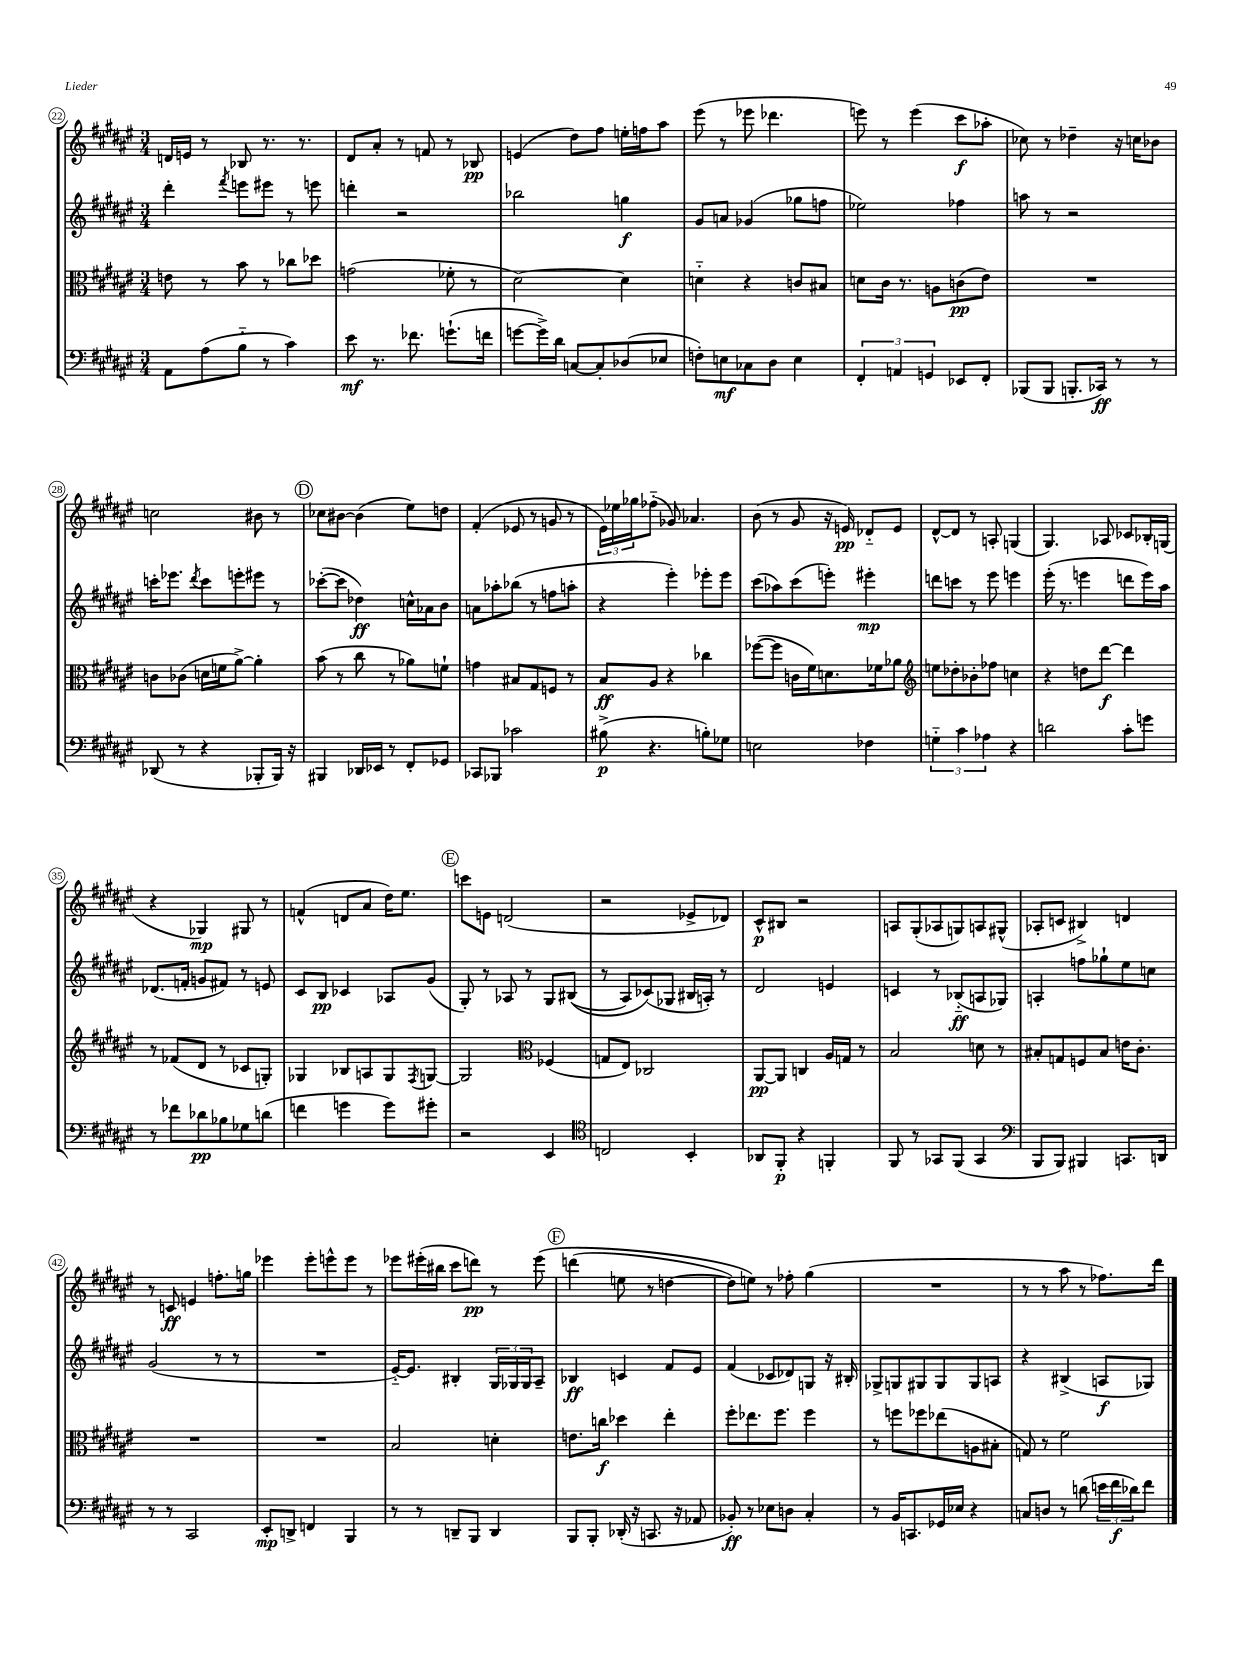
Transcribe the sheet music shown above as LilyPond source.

<<
\new StaffGroup <<
\new Staff = "s0" {
    \clef treble \key fis \major \numericTimeSignature \time 3/4
    d'16 e'16 r8 bes8 r8. r8. |
    dis'8 ais'8-. r8 f'8 r8 bes8\pp |
    e'4( dis''8) fis''8 e''16-. f''16 ais''8 |
    eis'''8( r8 ees'''8 des'''4. |
    e'''8) r8 e'''4( cis'''8\f aes''8-. |
    ces''8) r8 des''4-- r16 c''16 bes'8 |
    c''2 bis'8 r8 |
    \mark \markup { \circle "D" } ces''8 bis'8~ bis'4( eis''8) d''8 |
    fis'4-.( ees'8 r8 g'8 r8 |
    \tuplet 3/2 { eis'16) ees''16 ges''16 } fes''8-_( ges'8) aes'4. |
    b'8( r8 gis'8 r16 e'16\pp) des'8-_ e'8 |
    dis'8~-^ dis'8 r8 a8-. g4( |
    gis4.) aes8 ces'8 bes16-. g16( |
    r4 ges4\mp) gis8 r8 |
    f'4-^( d'8 ais'8 dis''16) eis''8. |
    \mark \markup { \circle "E" } c'''8 e'8 d'2( |
    r2 ees'8-> des'8) |
    cis'8-^\p bis8 r2 |
    a8 gis8-.( aes8 g8) a8 gis8-^( |
    aes8-. c'8 bis4->) d'4 |
    r8 c'8\ff e'4 f''8.-. g''16 |
    ees'''4 ees'''8-. e'''8-^ e'''8 r8 |
    ees'''8 eis'''16-.( bis''16 cis'''8 d'''8\pp) r8 eis'''8\( |
    \mark \markup { \circle "F" } d'''4( e''8 r8 d''4~ |
    d''8) e''8\) r8 fes''8-. gis''4( |
    R2. |
    r8 r8 ais''8 r8 fes''8.) dis'''16 \bar "|." |
}
\new Staff = "s1" {
    \clef treble \key fis \major \numericTimeSignature \time 3/4
    dis'''4-. \acciaccatura { fis'''8 } e'''8 eis'''8 r8 e'''8 |
    d'''4-. r2 |
    bes''2 g''4\f |
    gis'8 a'8 ges'4( ges''8 f''8 |
    ees''2) fes''4 |
    a''8 r8 r2 |
    c'''16-. ees'''8. \acciaccatura { dis'''8 } c'''8 e'''8-. eis'''8 r8 |
    \mark \markup { \circle "D" } ces'''8~-.( ces'''8 des''4\ff) c''16-^ aes'16 b'8 |
    a'8 aes''8-. bes''8( r8 f''8 a''8-. |
    r4 eis'''4-.) ees'''8-. ees'''8 |
    cis'''8( aes''8) cis'''8( e'''8-.) eis'''4-.\mp |
    d'''8 c'''8 r8 eis'''8 e'''4 |
    eis'''16-.( r8. e'''4 d'''8 e'''16) ais''16 |
    des'8.( f'16-. g'8 fis'8) r8 e'8 |
    cis'8 b8\pp ces'4 aes8 gis'8( |
    \mark \markup { \circle "E" } gis8-.) r8 aes8 r8 gis8 bis8(\( |
    r8 ais8) ces'8(\) ges8 bis16 a16-.) r8 |
    dis'2 e'4 |
    c'4 r8 bes8-_\ff( a8 ges8) |
    a4-. f''8 ges''8-! eis''8 c''8 |
    gis'2( r8 r8 |
    R2. |
    eis'16~-_) eis'8. bis4-. \tuplet 3/2 { gis16 ges16 ges16 } ais8-- |
    \mark \markup { \circle "F" } bes4\ff c'4 fis'8 eis'8 |
    fis'4( ces'8 des'8) g8 r16 bis16-. |
    ges8-> g8 gis8 gis8 gis8 a8 |
    r4 bis4->( a8\f ges8) \bar "|." |
}
\new Staff = "s2" {
    \clef alto \key fis \major \numericTimeSignature \time 3/4
    e'8 r8 b'8 r8 ces''8 des''8 |
    g'2( fes'8-. r8 |
    dis'2~) dis'4 |
    d'4-_ r4 c'8 bis8 |
    d'8 cis'16 r8. a8 c'8\pp( eis'8) |
    R2. |
    c'8 ces'8( d'16 f'16 ais'8~->) ais'4-. |
    \mark \markup { \circle "D" } b'8( r8 cis''8 r8 aes'8) f'8-! |
    g'4 bis8 gis8 f8 r8 |
    b8\ff ais8 r4 ces''4 |
    fes''8~( fes''8 c'16 fis'16) d'8. fes'16 aes'8 |
    \clef treble e''8 des''8-. bes'8-. fes''8 c''4 |
    r4 d''8 dis'''8~\f dis'''4 |
    r8 fes'8( dis'8 r8 ces'8 g8-.) |
    ges4 bes8 a8 ges8 \acciaccatura { fis8 } g8~ |
    \mark \markup { \circle "E" } g2 \clef alto fes4( |
    g8 eis8) ces2 |
    ais,8~\pp ais,8 c4 ais16 g16 r8 |
    b2 d'8 r8 |
    bis8-. g8 f8 bis8 e'16 cis'8.-. |
    R2. |
    R2. |
    b2 d'4-. |
    \mark \markup { \circle "F" } e'8. c''16\f des''4 eis''4-. |
    fis''8-. ees''8. fis''8. fis''4 |
    r8 f''8 fes''8 ees''8( a8 bis8-. |
    g8) r8 fis'2 \bar "|." |
}
\new Staff = "s3" {
    \clef bass \key fis \major \numericTimeSignature \time 3/4
    ais,8 ais8( b8-_ r8 cis'4) |
    eis'8\mf r8. fes'8. g'8.-!( f'16 |
    g'8~ g'16->) dis'16 c8~ c8-. des8( ees8 |
    f8-.) e8\mf ces8 dis8 e4 |
    \tuplet 3/2 { fis,4-. a,4 g,4 } ees,8 fis,8-. |
    bes,,8( bes,,8 b,,8.-. ces,16\ff) r8 r8 |
    des,8( r8 r4 bes,,8-. bes,,16) r16 |
    \mark \markup { \circle "D" } bis,,4 des,16 ees,16 r8 fis,8-. ges,8 |
    ces,8 bes,,8 ces'2 |
    bis8->\p( r4. b8-.) ges8 |
    e2 fes4 |
    \tuplet 3/2 { g4-_ cis'4 aes4 } r4 |
    d'2 cis'8-. g'8 |
    r8 fes'8 des'8\pp bes8 ges8 d'8( |
    f'4 g'4 g'8) gis'8-. |
    \mark \markup { \circle "E" } r2 eis,4 |
    \clef tenor c2 b,4-. |
    aes,8 fis,8-.\p r4 f,4-. |
    fis,8 r8 ges,8 fis,8( ges,4 |
    \clef bass b,,8 b,,8) bis,,4 c,8. d,16 |
    r8 r8 cis,2 |
    eis,8-.\mp d,8-> f,4 b,,4 |
    r8 r8 d,8-- b,,8 d,4 |
    \mark \markup { \circle "F" } b,,8 b,,8-. des,16-.( r16 c,8. r16 aes,8 |
    bes,8-.\ff) r8 ees8 d8 cis4-. |
    r8 b,16 c,8. ges,16 ees16 r4 |
    c8 d8 r8 d'8( \tuplet 3/2 { e'16 fis'16\f des'16) } fis'8 \bar "|." |
}
>>
>>
\layout { \context { \Score currentBarNumber = #22 \override BarNumber.stencil = #(make-stencil-circler 0.1 0.3 ly:text-interface::print) } }
